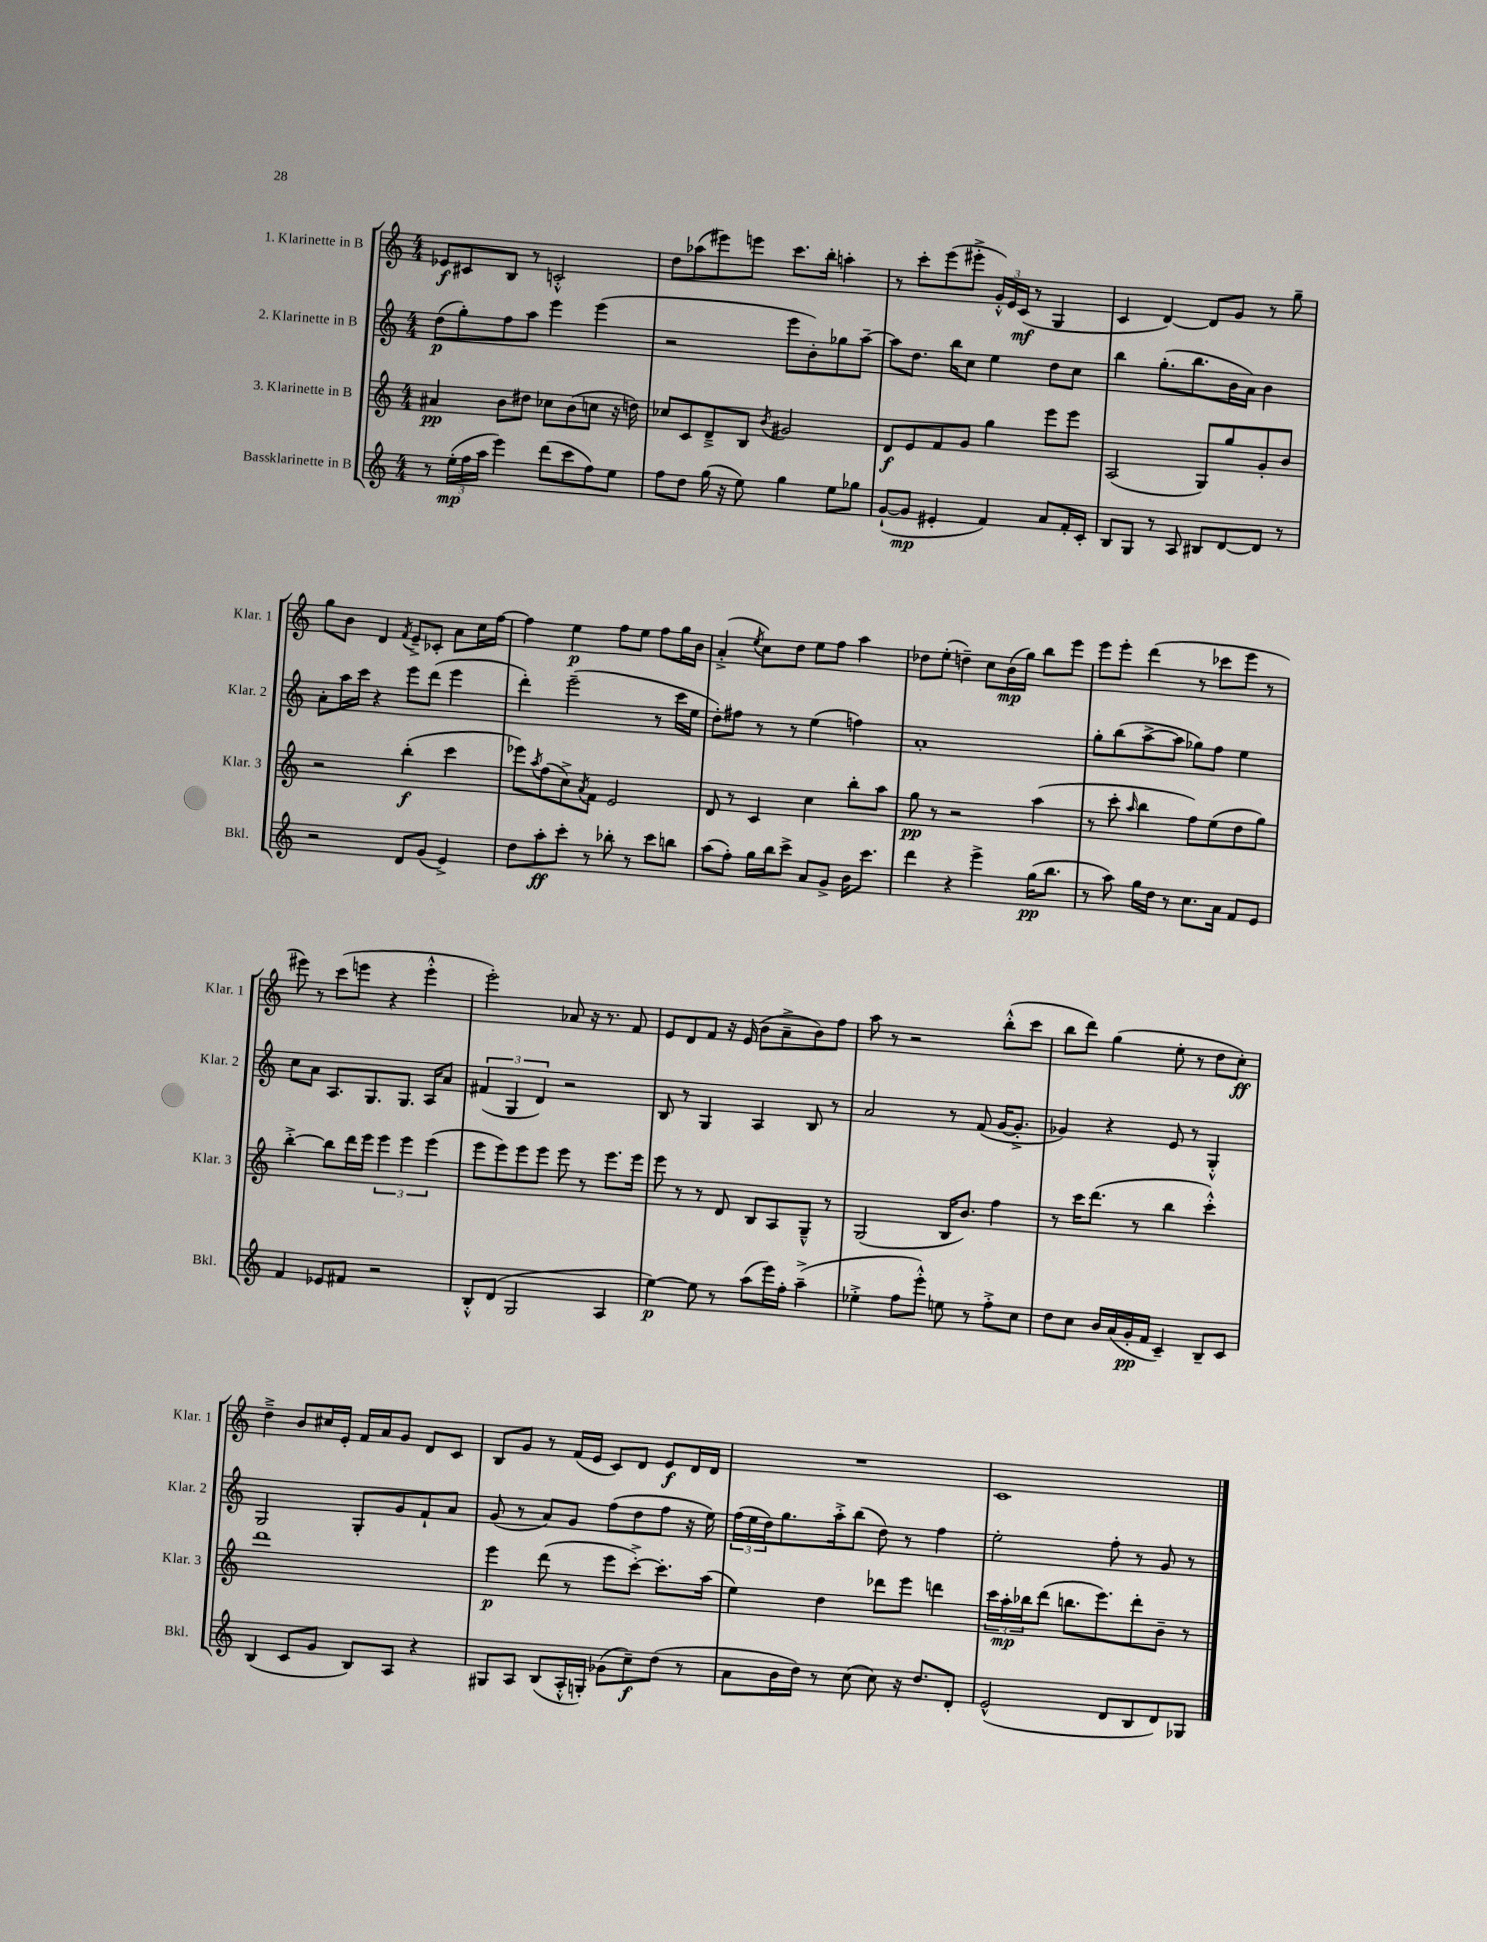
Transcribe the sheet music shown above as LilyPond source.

<<
\new StaffGroup <<
\new Staff = "s0" \with { instrumentName = "1. Klarinette in B" shortInstrumentName = "Klar. 1" } {
    \clef treble \key c \major \numericTimeSignature \time 4/4
    ees'8\f cis'8 b8 r8 c'2-.-^ |
    d''8 aes''8( eis'''8) e'''8 c'''8. b''16-. a''4-. |
    r8 c'''8-. e'''8( eis'''8-.-> \tuplet 3/2 { g'16-.-^) e'16 c'16\mf( } r8 g4 |
    c'4 d'4~) d'8 g'8 r8 g''8-- |
    g''8 b'8 d'4 \acciaccatura { f'8 } e'8---> ces'8-. a'8 c''16 f''16~ |
    f''4 e''4\p f''8 e''8 f''8 g''16 b'16 |
    a'4-.->( \acciaccatura { e''8 } c''8) d''8 e''8 f''8 a''4 |
    des''8 e''8-.( d''4--) c''8 b'16\mp( g''16) b''8 e'''8 |
    e'''8 e'''8-. d'''4( r8 ces'''8 e'''8 r8 |
    eis'''8) r8 c'''8( e'''8 r4 e'''4-.-^ |
    e'''2-.) aes'8 r16 r8. f'8 |
    e'8 d'8 f'8 r16 e'16( b'8 a'8---> b'8) f''8 |
    a''8 r8 r2 b''8-.-^( c'''8 |
    b''8 d'''8) g''4( e''8-. r8 d''8 c''8-.\ff) |
    d''4---> b'8 cis''16 e'16-. f'16 a'16 g'8 d'8 c'8 |
    b8 g'8 r8 f'16( e'16 c'8) d'8 e'8\f d'16 d'16 |
    R1 |
    c'1 \bar "|." |
}
\new Staff = "s1" \with { instrumentName = "2. Klarinette in B" shortInstrumentName = "Klar. 2" } {
    \clef treble \key c \major \numericTimeSignature \time 4/4
    d''8\p( g''8-.) f''8 a''8 e'''4 e'''4( |
    r2 e'''8 b'8-.) ges''8 a''8~-- |
    a''8 d''8. b''16 c''8 e''4 d''8 c''8 |
    b''4 g''8.-.( b''8. b'16 a'16) b'4 |
    a'8-. a''16 c'''16 r4 e'''8 d'''8( e'''4 |
    d'''4-.) e'''2--( r8 c'''16 e''16 |
    d''8-.) fis''8 r8 r8 e''4( f''4) |
    a'1-. |
    g''8-. b''8( a''8~-> a''8 ges''8) f''8 e''4 |
    c''8 a'8 a8. g8. g8. a16 a'8 |
    \tuplet 3/2 { fis'4( g4 d'4) } r2 |
    b8 r8 g4 a4 b8 r8 |
    a'2 r8 f'8( g'16~ g'8.-.-> |
    ges'4) r4 e'8 r8 g4-.-^ |
    g2 g8-. g'8 f'8-! a'8 |
    g'8( r8 a'8) g'8 f''8( d''8 f''8 r16 e''16) |
    \tuplet 3/2 { f''16( e''16 d''16) } g''8. a''16-.-> b''8( d''8) r8 f''4 |
    e''2-. f''8-. r8 g'8 r8 \bar "|." |
}
\new Staff = "s2" \with { instrumentName = "3. Klarinette in B" shortInstrumentName = "Klar. 3" } {
    \clef treble \key c \major \numericTimeSignature \time 4/4
    ais'4\pp b'8 dis''8 ces''8 b'8( c''8 r16 d''16) |
    ces''8 c'8 d'8---> b8 \acciaccatura { b'8 } gis'2 |
    d'8\f e'8 f'8 g'8 g''4 e'''8 e'''8 |
    a2( g8) g''8 g'8-. b'8 |
    r2 b''4-.\f( c'''4 |
    ees'''8) \acciaccatura { a''8 } f''8( c''8->) \acciaccatura { a'8 } f'8 e'2 |
    d'8 r8 c'4 c''4 b''8-. a''8 |
    g''8\pp r8 r2 a''4( |
    r8 c'''8-. \grace { a''16 } b''4 f''8) e''8( d''8 g''8) |
    b''4~-.-> b''8 d'''16 e'''16 \tuplet 3/2 { e'''4 e'''4 e'''4( } |
    e'''8 e'''8) e'''8 e'''8 e'''8 r8 e'''8. e'''16 |
    e'''8 r8 r8 d'8 b8 a8 g8---^ r8 |
    g2( b16 b'8.) f''4 |
    r8 c'''16 d'''8.( r8 b''4 c'''4-.-^) |
    d'''1 |
    e'''4\p d'''8( r8 e'''8 c'''8~-.->) c'''8.-. a''16( |
    e''4) d''4 des'''8 e'''8 d'''4 |
    \tuplet 3/2 { c'''16 a''16-.\mp bes''16 } d'''8( b''8. e'''8.) d'''8-. b'8-- r8 \bar "|." |
}
\new Staff = "s3" \with { instrumentName = "Bassklarinette in B" shortInstrumentName = "Bkl." } {
    \clef treble \key c \major \numericTimeSignature \time 4/4
    r8 \tuplet 3/2 { e''16-.\mp( f''16 a''16 } e'''4) d'''8( c'''8 f''8) e''8 |
    f''8 d''8 g''16( r16 e''8) g''4 e''8 ges''8 |
    g'8~-!( g'8\mp eis'4-. f'4) a'8 f'16-. c'16-. |
    b8 g8 r8 a8 bis8 d'8~ d'8 r8 |
    r2 d'8 g'8( e'4->) |
    d''8 a''8-.\ff c'''8-. r8 bes''8-. r8 c'''8 b''8 |
    a''8( f''8-.) g''16 b''16 c'''8-> a'8 g'8-> b'16 c'''8. |
    d'''4 r4 e'''4-> g''16\pp( b''8. |
    r8 a''8) g''16 d''16 r8 c''8. a'16 f'8 e'8 |
    f'4 ees'8 fis'8 r2 |
    b8-.-^ d'8( g2 a4 |
    e''4~\p) e''8 r8 a''8( e'''16) f''16-. a''4--->( |
    ees''4-.-> f''8 e'''8-.-^) e''8 r8 f''8-.-> c''8 |
    d''8 c''8 b'16 a'16( g'16-.\pp f'16 c'4--) b8-- c'8 |
    b4( c'8 g'8 b8) a8 r4 |
    gis8 a8 b8( a16-.-^ g16-.) ges'8( c''8--\f) d''8( r8 |
    a'8 b'16 d''16) r8 c''8( c''8) r16 d''8. d'8-. |
    e'2-^( d'8 b8 d'8) ges8 \bar "|." |
}
>>
>>
\layout { \context { \Score \remove "Bar_number_engraver" } }
